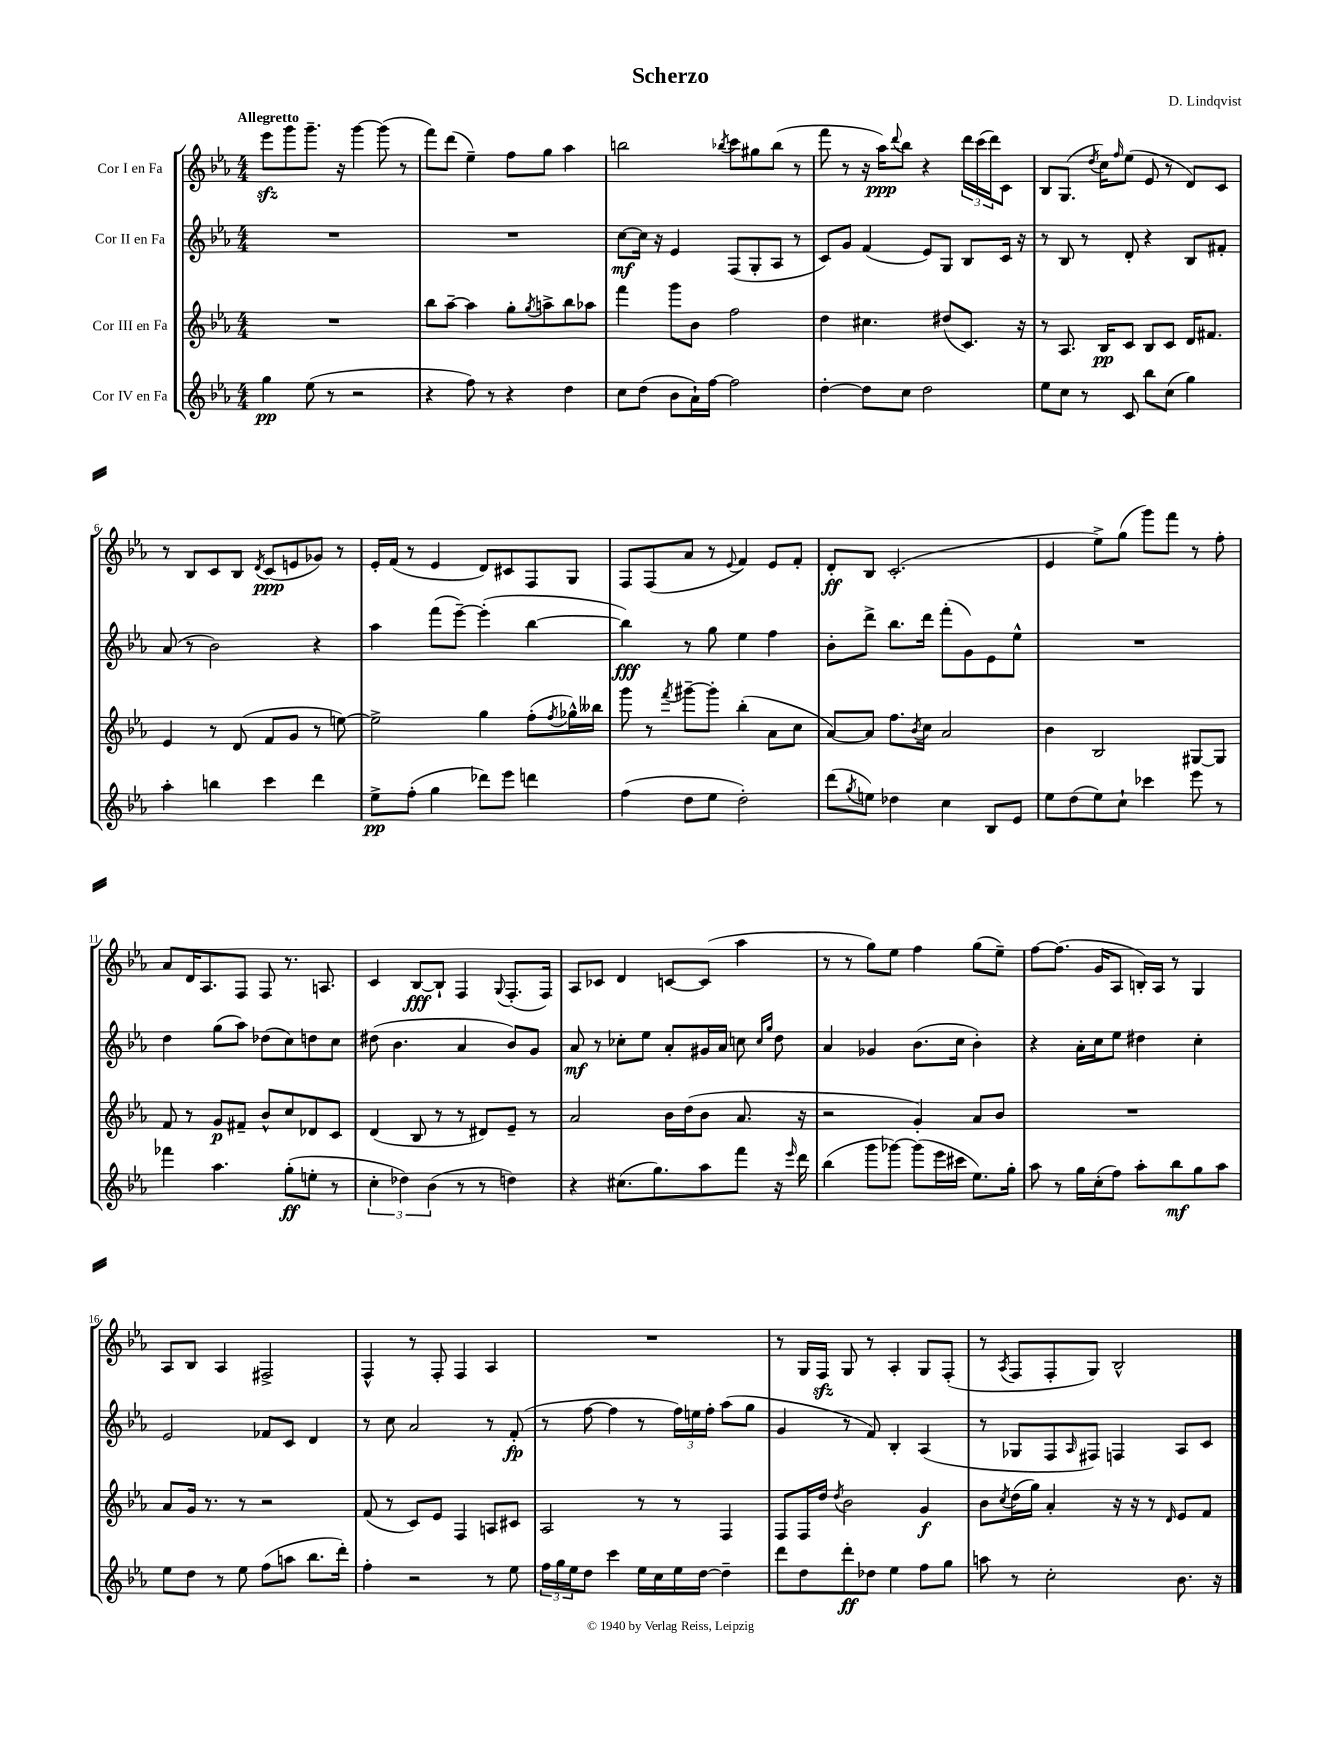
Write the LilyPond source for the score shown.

\header { title = "Scherzo" composer = "D. Lindqvist" }
<<
\new StaffGroup <<
\new Staff = "s0" \with { instrumentName = "Cor I en Fa" } {
    \clef treble \key ees \major \numericTimeSignature \time 4/4 \tempo "Allegretto"
    ees'''8\sfz g'''8 g'''8.-- r16 g'''4~ g'''8( r8 |
    f'''8) d'''8( ees''4--) f''8 g''8 aes''4 |
    b''2 \acciaccatura { bes''8 } c'''8 gis''8 bes''8( r8 |
    f'''8 r8 r16 aes''16\ppp) \appoggiatura { d'''8 } bes''8 r4 \tuplet 3/2 { d'''16 c'''16( d'''16) } c'8 |
    bes8 g8.( \acciaccatura { d''8 } c''16) \grace { f''16 } ees''8( ees'8 r8 d'8) c'8 |
    r8 bes8 c'8 bes8 \acciaccatura { d'8 } c'8\ppp( e'8 ges'8) r8 |
    ees'16-. f'16( r8 ees'4 d'8) cis'8 f8 g8 |
    f8 f8( aes'8 r8 \appoggiatura { ees'8 } f'4) ees'8 f'8-. |
    d'8-.\ff bes8 c'2.-.( |
    ees'4 ees''8->) g''8( g'''8) f'''8 r8 f''8-. |
    aes'8 d'16 aes8. f8 f8 r8. a8. |
    c'4 bes8~\fff bes8-! f4 \appoggiatura { g8 } f8.-.( f16) |
    aes8 ces'8 d'4 c'8~ c'8( aes''4 |
    r8 r8 g''8) ees''8 f''4 g''8( ees''8--) |
    f''8~ f''8.( g'16 aes8 b16-.) aes16 r8 g4 |
    aes8 bes8 aes4 fis2-> |
    f4-^ r8 f8-. f4 aes4 |
    R1 |
    r8 g16 f16\sfz g8 r8 aes4-. g8 f8-.( |
    r8 \acciaccatura { aes8 } f8 f8-. g8) bes2-^ \bar "|." |
}
\new Staff = "s1" \with { instrumentName = "Cor II en Fa" } {
    \clef treble \key ees \major \numericTimeSignature \time 4/4
    R1 |
    R1 |
    c''8~\mf c''16 r16 ees'4 f8( g8-. aes8 r8 |
    c'8) g'8 f'4( ees'8) g8 bes8 c'16 r16 |
    r8 bes8 r8 d'8-. r4 bes8 fis'8-. |
    aes'8( r8 bes'2) r4 |
    aes''4 f'''8( ees'''8~--) ees'''4-.( bes''4~ |
    bes''4\fff) r8 g''8 ees''4 f''4 |
    bes'8-. d'''8-> bes''8. d'''16 f'''8-.( g'8) ees'8 ees''8-^ |
    R1 |
    d''4 g''8( aes''8) des''8( c''8) d''8 c''8 |
    dis''8( bes'4. aes'4 bes'8) g'8 |
    aes'8\mf r8 ces''8-. ees''8 aes'8-. gis'16 aes'16 c''8 \grace { c''16 g''16 } d''8 |
    aes'4 ges'4 bes'8.( c''16 bes'4-.) |
    r4 aes'16-. c''16 ees''8 dis''4 c''4-. |
    ees'2 fes'8 c'8 d'4 |
    r8 c''8 aes'2 r8 f'8-.\fp( |
    r8 f''8~ f''4 r8 \tuplet 3/2 { f''16) e''16 f''16-. } aes''8( g''8 |
    g'4 r8 f'8) bes4-. aes4( |
    r8 ges8 f8 \grace { aes16 } fis8) f4 aes8 c'8 \bar "|." |
}
\new Staff = "s2" \with { instrumentName = "Cor III en Fa" } {
    \clef treble \key ees \major \numericTimeSignature \time 4/4
    R1 |
    bes''8 aes''8~-- aes''4 g''8-. \acciaccatura { g''8 } a''8-> bes''8 aes''8 |
    f'''4 g'''8 bes'8 f''2 |
    d''4 cis''4. dis''8( c'8.) r16 |
    r8 aes8. bes16\pp c'8 bes8 c'8 d'16 fis'8. |
    ees'4 r8 d'8( f'8 g'8 r8 e''8~) |
    e''2-> g''4 f''8-.( \acciaccatura { f''8 } ges''16-^) beses''16 |
    g'''8 r8 \acciaccatura { f'''8 } gis'''8~-- gis'''8-. bes''4-.( aes'8 c''8 |
    aes'8~) aes'8 f''8. \acciaccatura { bes'8 } c''16 aes'2 |
    bes'4 bes2 gis8~ gis8 |
    f'8 r8 g'8\p fis'8-- bes'8-^ c''8 des'8 c'8 |
    d'4( bes8 r8 r8 dis'8) ees'8-- r8 |
    aes'2 bes'16 d''16( bes'8 aes'8. r16 |
    r2 g'4-.) aes'8 bes'8 |
    R1 |
    aes'8 g'16 r8. r8 r2 |
    f'8( r8 c'8) ees'8 f4 a8 cis'8 |
    aes2 r8 r8 f4 |
    f8 f16 d''16 \acciaccatura { d''8 } bes'2 g'4\f |
    bes'8 \acciaccatura { c''8 } d''16( g''16) aes'4-. r16 r16 r8 \grace { d'16 } ees'8 f'8 \bar "|." |
}
\new Staff = "s3" \with { instrumentName = "Cor IV en Fa" } {
    \clef treble \key ees \major \numericTimeSignature \time 4/4
    g''4\pp ees''8( r8 r2 |
    r4 f''8) r8 r4 d''4 |
    c''8 d''8( bes'8 aes'16-!) f''16~ f''2 |
    d''4~-. d''8 c''8 d''2 |
    ees''8 c''8 r8 c'8 bes''8 c''8( g''4) |
    aes''4-. b''4 c'''4 d'''4 |
    ees''8->\pp f''8-.( g''4 des'''8) ees'''8 d'''4 |
    f''4( d''8 ees''8 d''2-.) |
    d'''8( \acciaccatura { g''8 } e''8) des''4 c''4 bes8 ees'8 |
    ees''8 d''8( ees''8) c''8-! ces'''4 ees'''8 r8 |
    fes'''4 aes''4. g''8-.\ff( e''8-. r8 |
    \tuplet 3/2 { c''4-. des''4) bes'4( } r8 r8 d''4) |
    r4 cis''8.( g''8.) aes''8 f'''8 r16 \grace { ees'''16 } d'''16 |
    bes''4( g'''8 ges'''8~) ges'''8( ees'''16 cis'''16 ees''8.) g''16-. |
    aes''8 r8 g''16 c''16-.( f''8) aes''8-. bes''8\mf g''8 aes''8 |
    ees''8 d''8 r8 ees''8 f''8( a''8 bes''8. d'''16-.) |
    f''4-. r2 r8 ees''8 |
    \tuplet 3/2 { f''16 g''16 ees''16 } d''8 c'''4 ees''16 c''16 ees''16 d''16~ d''4-- |
    d'''8 d''8 d'''8-.\ff des''8 ees''4 f''8 g''8 |
    a''8 r8 c''2-. bes'8. r16 \bar "|." |
}
>>
>>
